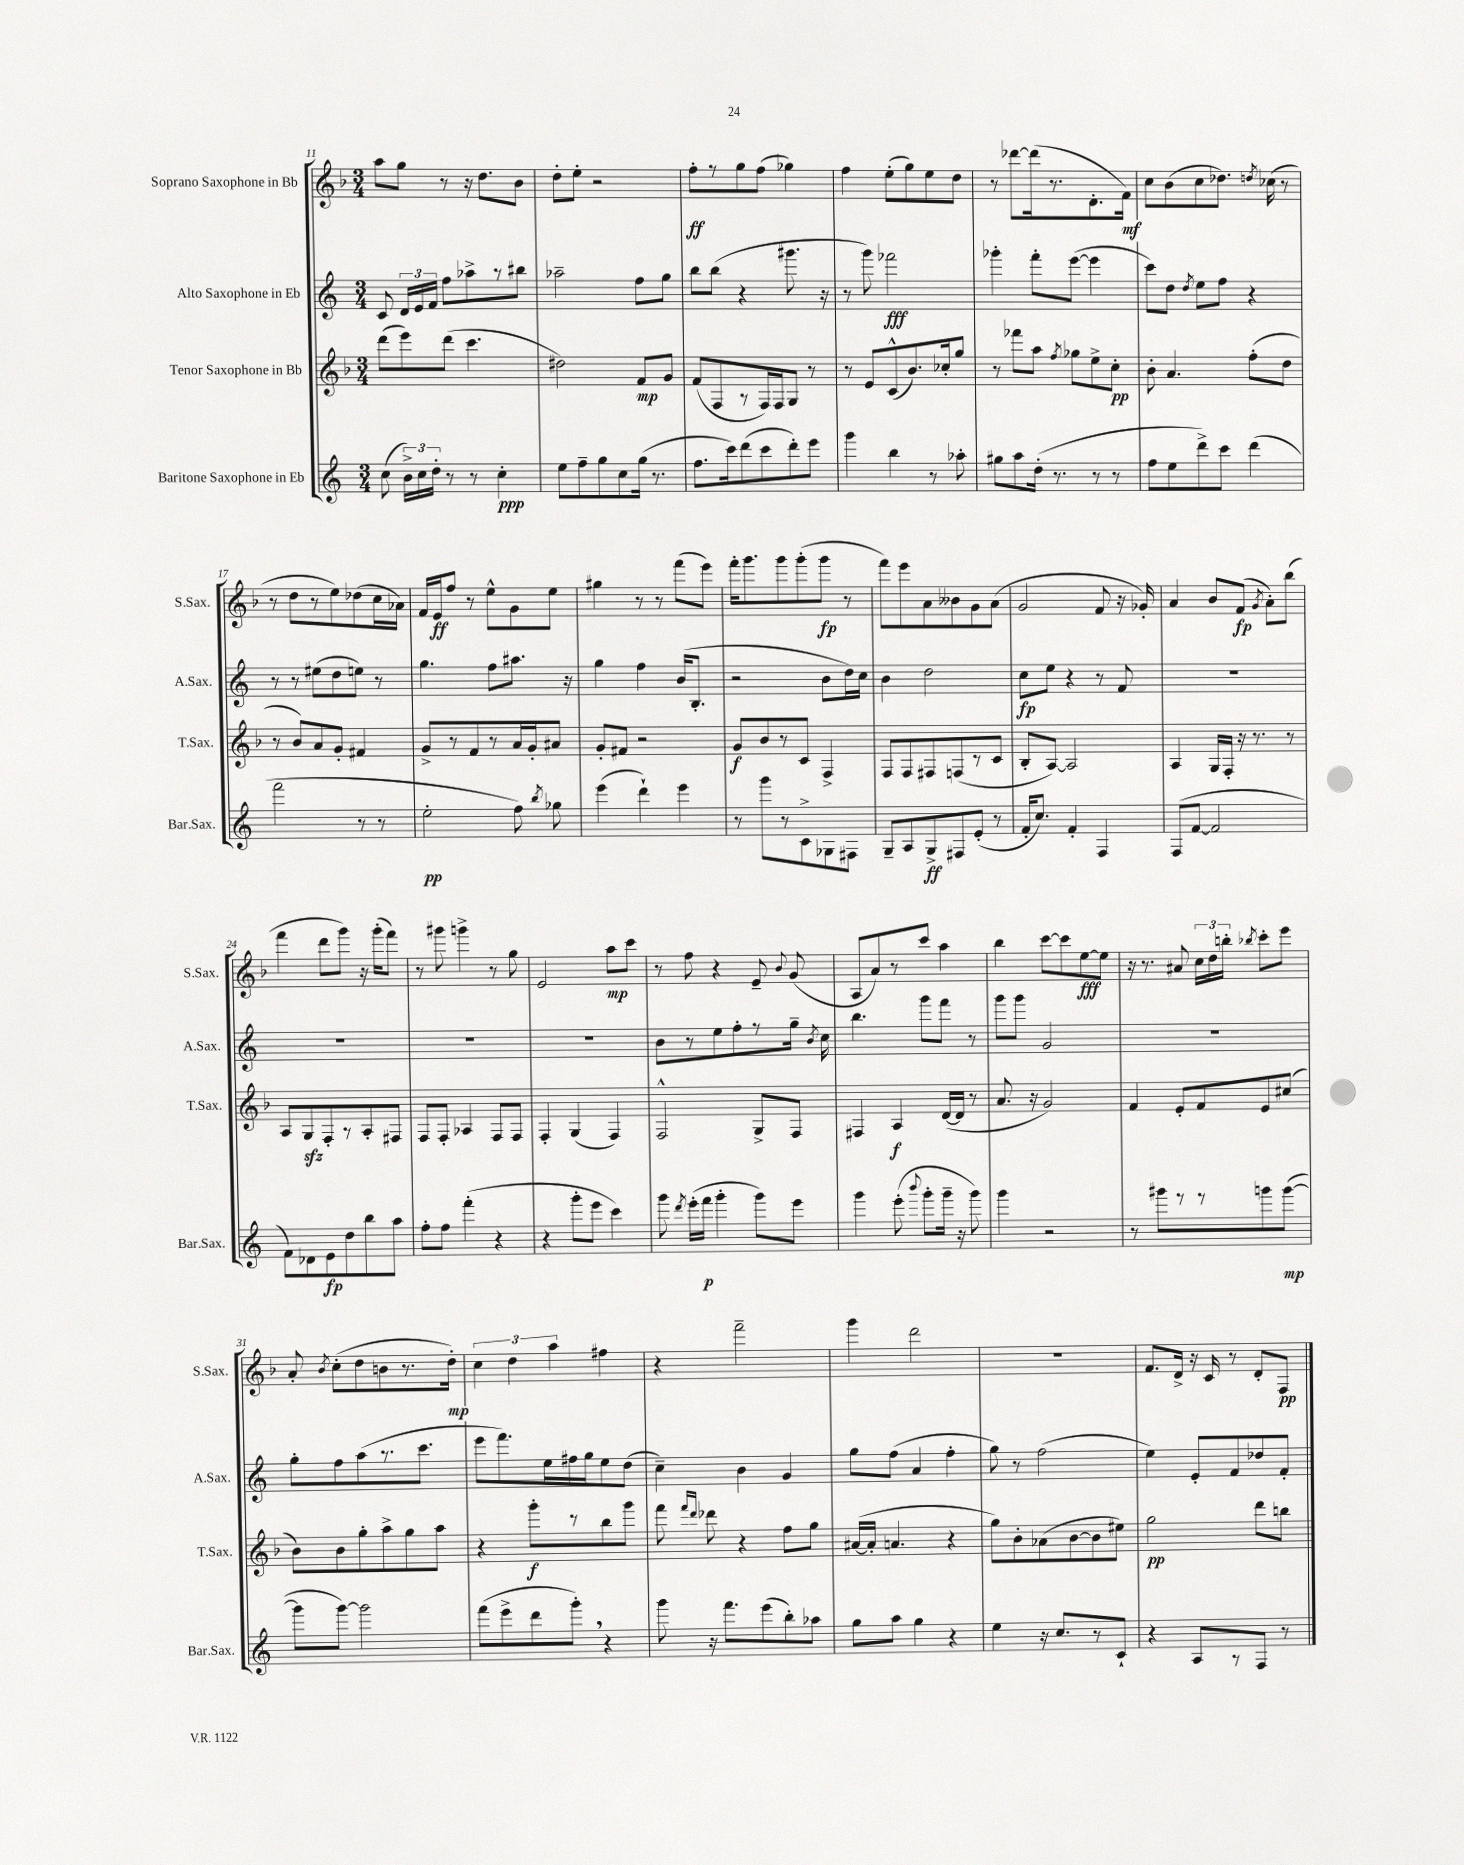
<<
\new StaffGroup <<
\new Staff = "s0" \with { instrumentName = "Soprano Saxophone in Bb" shortInstrumentName = "S.Sax." } {
    \clef treble \key f \major \numericTimeSignature \time 3/4
    \autoBeamOff a''8[ g''8] r8 r16 d''8.[ bes'8] |
    d''8[-. e''8]-. r2 |
    f''8[-.\ff r8 g''8 f''8]( ges''4) |
    f''4 e''8[-.( g''8) e''8 d''8] |
    r8 des'''8[~ des'''16( r8. d'8.-. f'16]\mf) |
    c''8[ bes'8( c''8 des''8.]) \acciaccatura { d''8 } ces''16( r8 |
    r8 d''8[ r8 e''8) des''8( c''16 aes'16]) |
    f'16[ e'16\ff f''8] r8 e''8[-^ g'8 e''8] |
    gis''4 r8 r8 f'''8[( e'''8]) |
    f'''16[-. g'''8. g'''8 g'''8-.( g'''8]\fp r8 |
    f'''8[) e'''8 a'8 beses'8 g'8 a'8]( |
    g'2 f'8 r16 ges'16-.) |
    a'4 bes'8[ f'8]\fp( \acciaccatura { g'8 } a'8[-.) bes''8]( |
    f'''4 d'''8[ g'''8]) r16 g'''16[-.( f'''8]) |
    r8 gis'''8 g'''4-> r8 g''8 |
    e'2 a''8[\mp c'''8] |
    r8 f''8 r4 e'8-- \appoggiatura { bes'8 } g'8( |
    a8[ a'8) r8 c'''8] a''4 |
    bes''4 c'''8[~ c'''8 e''8~\fff e''8] |
    r16 r8. ais'8 \tuplet 3/2 { c''16[ d''16 b''16]-. } \acciaccatura { bes''8 } c'''8[-. e'''8] |
    a'8-. \acciaccatura { bes'8 } c''8[-.( d''8 b'8 r8. d''16]-.\mp) |
    \tuplet 3/2 { c''4 d''4 a''4 } fis''4 |
    r4 f'''2-- |
    g'''4 d'''2 |
    R2. |
    f'8.[ d'16]-> r16 c'16 r8 d'8[-. f8]\pp \bar "|." |
}
\new Staff = "s1" \with { instrumentName = "Alto Saxophone in Eb" shortInstrumentName = "A.Sax." } {
    \clef treble \key c \major \numericTimeSignature \time 3/4
    \autoBeamOff c'8 \tuplet 3/2 { d'16[ e'16 f'16] } f''8[ aes''8-> r8 bis''8] |
    aes''2-- f''8[ g''8] |
    b''8[ b''8]( r4 gis'''8. r16 |
    r8 g'''8) fes'''2\fff |
    ges'''4-. f'''8[-. e'''8]~( e'''4 |
    c'''8[) d''8] \acciaccatura { d''8 } e''8[ f''8] r4 |
    r8 r8 eis''8[( d''8 e''8]) r8 |
    g''4. f''8[ ais''8.] r16 |
    g''4 f''4 b'16[( b8.]-. |
    r2 b'8[ d''16) c''16] |
    b'4 d''2 |
    c''8[\fp e''8] r4 r8 f'8 |
    R2. |
    R2. |
    R2. |
    R2. |
    b'8[ r8 e''8 f''8-. r8 g''16]-- \acciaccatura { b'8 } c''16 |
    b''4. g'''8[ f'''8] r8 |
    g'''8[ g'''8] g'2 |
    R2. |
    g''8[-. f''8 a''8( r8. c'''8.] |
    e'''8[ f'''8.) e''16 fis''16 g''16 e''8 d''8]( |
    c''4--) b'4 g'4 |
    g''8[ f''8]( a'4 f''4-. |
    g''8) r8 f''2( |
    e''4) e'8[-. f'8 des''8 f'8]-. \bar "|." |
}
\new Staff = "s2" \with { instrumentName = "Tenor Saxophone in Bb" shortInstrumentName = "T.Sax." } {
    \clef treble \key f \major \numericTimeSignature \time 3/4
    \autoBeamOff d'''8[( e'''8) d'''8]( c'''4. |
    dis''2) f'8[\mp g'8] |
    f'8[( f8 r8 f16) f16 g8] r8 |
    r8 e'8[ c'8-^( bes'8.) ces''16-. g''8] |
    r8 fes'''8[ a''8] \acciaccatura { f''8 } ges''8[ e''8-> c''8]-.\pp |
    bes'8-. a'4. f''8[-.( d''8] |
    r8 bes'8[) a'8 g'8]-. fis'4 |
    g'8[-> r8 f'8 r8 a'16 g'16-. ais'8] |
    g'8[-. fis'8] r2 |
    g'8[\f bes'8 r8 c'8] f4-> |
    f8[ f8 fis8 f8( r8 c'8] |
    bes8[-. a8]~) a2 |
    a4 g16[ f16]-. r16 r8. r8 |
    a8[ g8\sfz f8-. r8 a8-. fis8] |
    f8[ f8]-. aes4 f8[ f8] |
    f4-. g4( f4) |
    f2-^ g8[-> f8] |
    fis4 a4\f d'16[~( d'16] r8 |
    a'8. r16 g'2) |
    f'4 e'8[-. f'8 e'8 cis''8]( |
    bes'8[) bes'8 g''8-. a''8-> g''8 a''8] |
    r4 g'''8[-.\f r8 bes''8 g'''8] |
    f'''8 \grace { f'''16[ d'''16] } des'''8 r4 f''8[ g''8] |
    ais'16[~( ais'16]-. a'4. r4 |
    g''8[) bes'8-. aes'8( bes'8~ bes'8 eis''8]) |
    g''2\pp d'''8[ b''8] \bar "|." |
}
\new Staff = "s3" \with { instrumentName = "Baritone Saxophone in Eb" shortInstrumentName = "Bar.Sax." } {
    \clef treble \key c \major \numericTimeSignature \time 3/4
    \autoBeamOff c''8( \tuplet 3/2 { b'16[->) c''16 d''16]-. } r8 r8 c''4-.\ppp |
    e''8[ f''8-- g''8 c''8 g''16]( r8. |
    f''8.[ c'''16) d'''8( c'''8 d'''8-.) e'''8] |
    g'''4 b''4 r8 aes''8-. |
    gis''8[ a''8 d''16]-.( r8. r8 r8 |
    f''8[ e''8 d'''8->) c'''8] d'''4( |
    f'''2 r8 r8 |
    e''2-.\pp f''8) \acciaccatura { b''8 } ges''8 |
    e'''4( d'''4-!) e'''4 |
    r8 g'''8[ r8 c'8-> ges8 fis8] |
    g8[-- a8 g8->\ff fis8 e'8]-.( r8 |
    f'16[-. c''8.]) f'4-. f4 |
    f8[( f'8]~ f'2 |
    f'8[) des'8 e'8\fp d''8 b''8 a''8] |
    f''8[-. f''8] f'''4-.( r4 |
    r4 g'''8[-. e'''8] c'''4) |
    g'''8 \acciaccatura { d'''8 } e'''16[-.( f'''16]\p g'''4-. g'''8[) e'''8] |
    g'''4 e'''8-.( \appoggiatura { b'''8 } g'''8[-. g'''16]-- r16 g'''8) |
    g'''4 r2 |
    r8 gis'''8[ r8 r8 g'''8 g'''8]~\mp( |
    g'''8[ g'''8]~) g'''2 |
    f'''8[( e'''8-> d'''8 g'''8]-.) \breathe r4 |
    g'''8 r16 f'''8.[ e'''8( b''8-.) aes''8] |
    g''8[ a''8] g''4 r4 |
    e''4 r16 c''8.[ r8 c'8]-! |
    r4 a8[ r8 f8] r8 \bar "|." |
}
>>
>>
\layout { \context { \Score currentBarNumber = #11 } }
